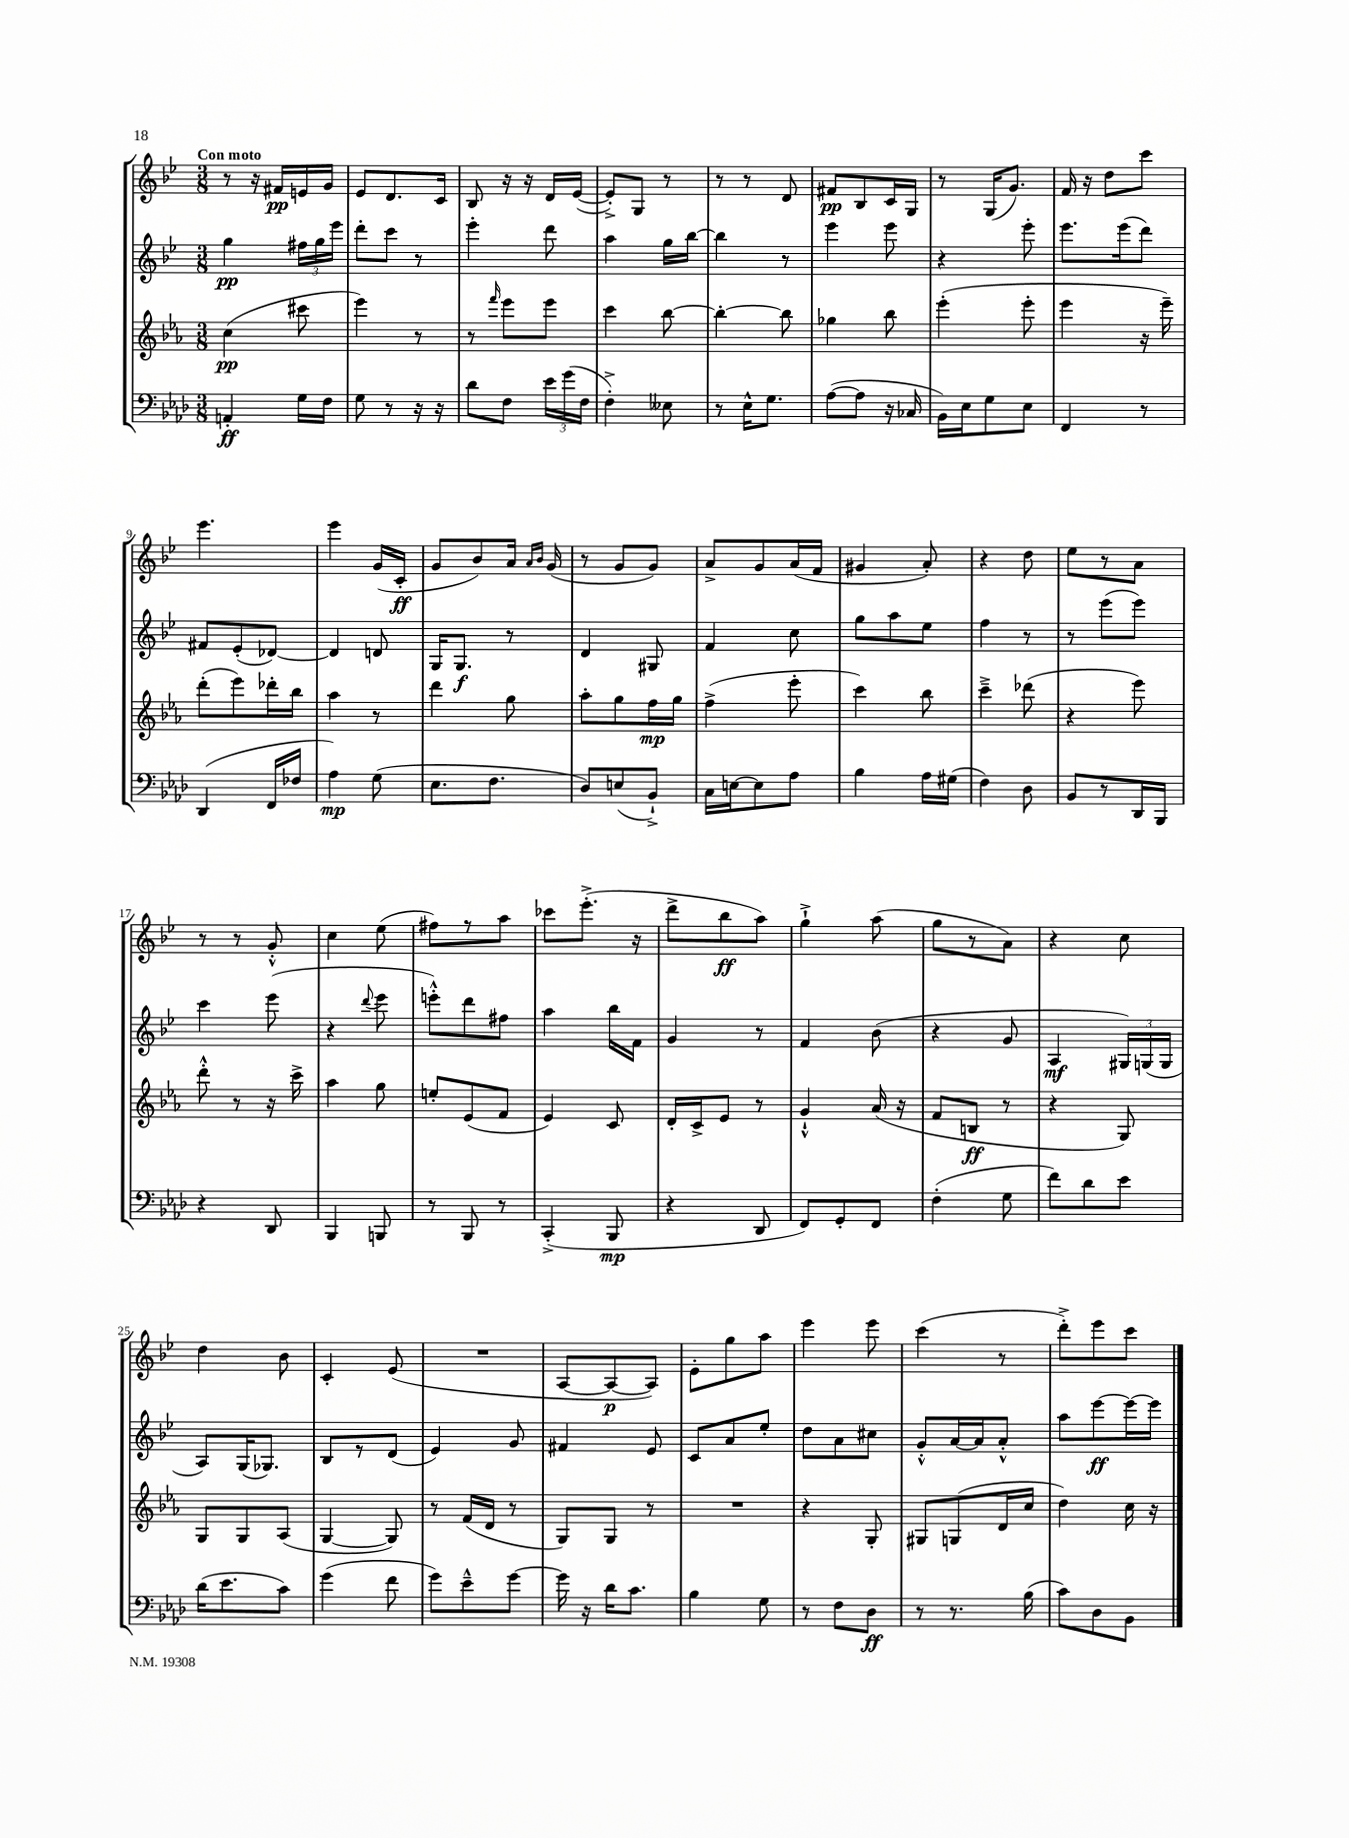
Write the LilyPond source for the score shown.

<<
\new StaffGroup <<
\new Staff = "s0" {
    \clef treble \key bes \major \numericTimeSignature \time 3/8 \tempo "Con moto"
    \autoBeamOff r8 r16 fis'16[\pp e'16 g'16] |
    ees'8[ d'8. c'16] |
    bes8 r16 r16 d'16[ ees'16]~( |
    ees'8[-.->) g8] r8 |
    r8 r8 d'8 |
    fis'8[\pp bes8 c'16 g16] |
    r8 g16[( g'8.]) |
    f'16 r16 d''8[ c'''8] |
    ees'''4. |
    ees'''4 g'16[( c'16]-.\ff |
    g'8[ bes'8) a'16] \grace { a'16[ bes'16] } g'16( |
    r8 g'8[ g'8]) |
    a'8[-> g'8 a'16( f'16] |
    gis'4 a'8-.) |
    r4 d''8 |
    ees''8[ r8 a'8] |
    r8 r8 g'8-.-^ |
    c''4 ees''8( |
    fis''8[) r8 a''8] |
    ces'''8[ ees'''8.]-.->( r16 |
    d'''8[-> bes''8\ff a''8]) |
    g''4-!-> a''8( |
    g''8[ r8 a'8]) |
    r4 c''8 |
    d''4 bes'8 |
    c'4-. ees'8( |
    R4. |
    a8[~ a8~\p a8]) |
    ees'8[-. g''8 a''8] |
    ees'''4 ees'''8 |
    c'''4( r8 |
    d'''8[-.->) ees'''8 c'''8] \bar "|." |
}
\new Staff = "s1" {
    \clef treble \key bes \major \numericTimeSignature \time 3/8
    \autoBeamOff g''4\pp \tuplet 3/2 { fis''16[ g''16 ees'''16] } |
    d'''8[-. c'''8] r8 |
    ees'''4-. d'''8 |
    a''4 g''16[ bes''16]~ |
    bes''4 r8 |
    ees'''4 ees'''8 |
    r4 ees'''8-. |
    ees'''8.[ ees'''16( d'''8]) |
    fis'8[ ees'8-.( des'8]~) |
    des'4 d'8 |
    g16[ g8.]\f r8 |
    d'4 gis8 |
    f'4 c''8 |
    g''8[ a''8 ees''8] |
    f''4 r8 |
    r8 ees'''8[( ees'''8]) |
    c'''4 ees'''8( |
    r4 \appoggiatura { d'''8 } ees'''8 |
    e'''8[-.-^) d'''8 fis''8] |
    a''4 bes''16[ f'16] |
    g'4 r8 |
    f'4 bes'8( |
    r4 g'8 |
    a4\mf \tuplet 3/2 { gis16[) g16( g16] } |
    a8[) g16( ges8.]) |
    bes8[ r8 d'8]( |
    ees'4) g'8 |
    fis'4 ees'8 |
    c'8[ a'8 ees''8]-. |
    d''8[ a'8 cis''8] |
    g'8[-.-^ a'16~ a'16 a'8]-.-^ |
    a''8[ ees'''8~\ff ees'''16~ ees'''16] \bar "|." |
}
\new Staff = "s2" {
    \clef treble \key ees \major \numericTimeSignature \time 3/8
    \autoBeamOff c''4\pp( cis'''8 |
    ees'''4) r8 |
    r8 \grace { f'''16 } ees'''8[ ees'''8] |
    c'''4 bes''8~ |
    bes''4~-. bes''8 |
    ges''4 bes''8 |
    ees'''4-.( ees'''8-. |
    ees'''4 r16 ees'''16--) |
    d'''8[-.( ees'''8) des'''16-. bes''16] |
    aes''4 r8 |
    d'''4 g''8 |
    aes''8[-. g''8 f''16\mp g''16] |
    f''4->( ees'''8-. |
    c'''4) bes''8 |
    c'''4---> des'''8( |
    r4 ees'''8) |
    d'''8-.-^ r8 r16 c'''16-> |
    aes''4 g''8 |
    e''8[-. ees'8( f'8] |
    ees'4) c'8 |
    d'16[-. c'16-> ees'8] r8 |
    g'4-!-^ aes'16( r16 |
    f'8[ b8]\ff r8 |
    r4 g8) |
    g8[ g8 aes8]( |
    g4~ g8) |
    r8 f'16[( d'16] r8 |
    g8[) g8] r8 |
    R4. |
    r4 g8-. |
    gis8[ g8( d'16 c''16] |
    d''4) c''16 r16 \bar "|." |
}
\new Staff = "s3" {
    \clef bass \key aes \major \numericTimeSignature \time 3/8
    \autoBeamOff a,4-.\ff g16[ f16] |
    g8 r8 r16 r16 |
    des'8[ f8] \tuplet 3/2 { ees'16[ g'16( f16] } |
    f4-.->) eeses8 |
    r8 ees16[-^ g8.] |
    aes8[~( aes8] r16 ces16 |
    bes,16[) ees16 g8 ees8] |
    f,4 r8 |
    des,4( f,16[ fes16] |
    aes4\mp) g8( |
    ees8.[ f8.] |
    des8[) e8( bes,8]-!->) |
    c16[ e16~ e8 aes8] |
    bes4 aes16[ gis16]( |
    f4) des8 |
    bes,8[ r8 des,16 bes,,16] |
    r4 des,8 |
    bes,,4 b,,8 |
    r8 bes,,8 r8 |
    c,4-.->( bes,,8\mp |
    r4 des,8 |
    f,8[) g,8-. f,8] |
    f4-.( g8 |
    f'8[) des'8 ees'8] |
    des'16[( ees'8. c'8]) |
    g'4( f'8 |
    g'8[) ees'8---^ g'8]~ |
    g'16 r16 des'16[ c'8.] |
    bes4 g8 |
    r8 f8[ des8]\ff |
    r8 r8. bes16( |
    c'8[) des8 bes,8] \bar "|." |
}
>>
>>
